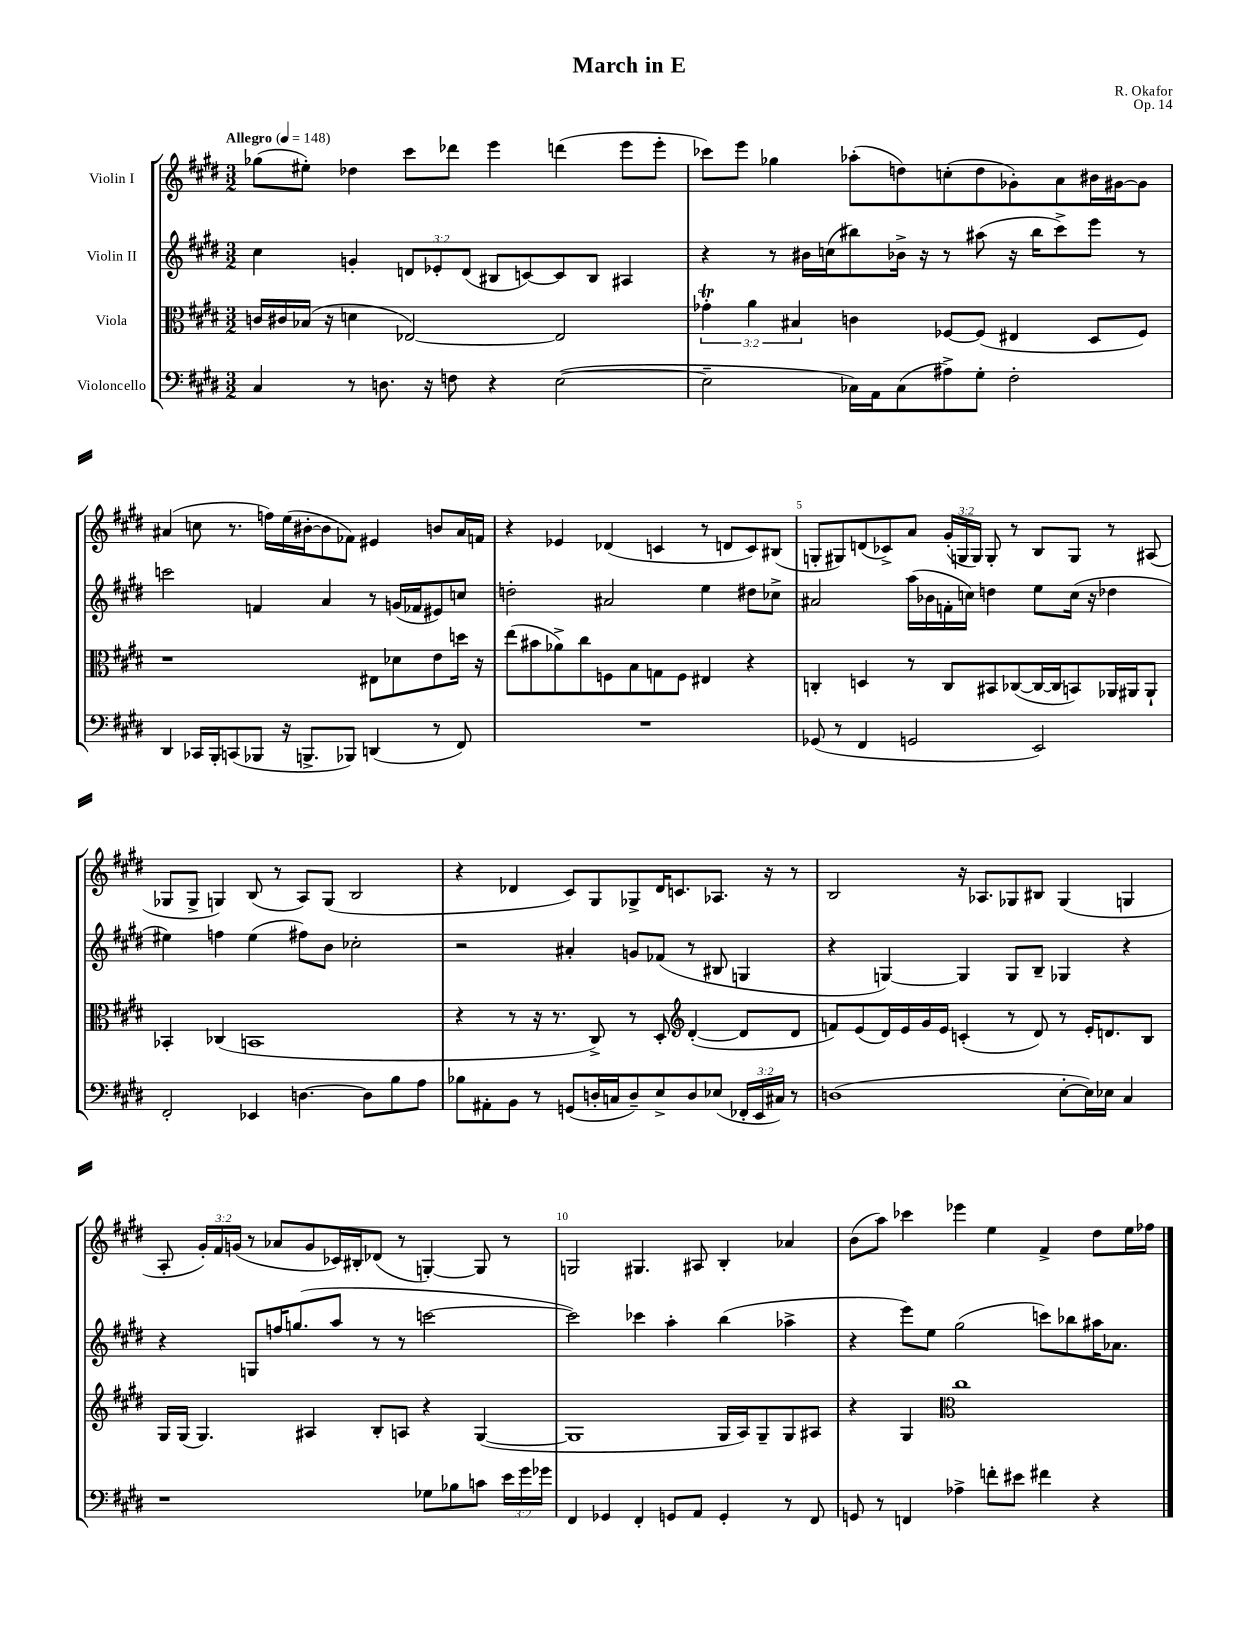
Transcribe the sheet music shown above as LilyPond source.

\header { title = "March in E" composer = "R. Okafor" opus = "Op. 14" }
<<
\new StaffGroup <<
\new Staff = "s0" \with { instrumentName = "Violin I" } {
    \clef treble \key e \major \numericTimeSignature \time 3/2 \override Staff.TupletNumber.text = #tuplet-number::calc-fraction-text \tempo "Allegro" 4 = 148
    \autoBeamOff ges''8[( eis''8]-.) des''4 cis'''8[ des'''8] e'''4 d'''4( e'''8[ e'''8]-. |
    ces'''8[) e'''8] ges''4 aes''8[-.( d''8) c''8-.( d''8 ges'8-.) a'8 bis'16 gis'16~ gis'8] |
    ais'4( c''8 r8. f''16[) e''16( bis'16~-. bis'8 fes'8]) eis'4 b'8[ ais'16 f'16] |
    r4 ees'4 des'4( c'4 r8 d'8[ c'8) bis8]( |
    g8[-. gis8) d'8( ces'8->) a'8] \tuplet 3/2 { gis'16[-.( g16 g16]) } g8-. r8 b8[ g8] r8 ais8( |
    ges8[ ges8]-> g4) b8( r8 a8[) g8]( b2 |
    r4 des'4 cis'8[) gis8 ges8-> des'16 c'8. aes8.] r16 r8 |
    b2 r16 aes8.[ ges8 bis8] ges4( g4 |
    a8-. \tuplet 3/2 { gis'16[-.) fis'16 g'16]( } r8 aes'8[ g'8 ces'16) bis16-. des'8]( r8 g4~-.) g8 r8 |
    g2 gis4. ais8 b4-. aes'4 |
    b'8[( a''8]) ces'''4 ees'''4 e''4 fis'4-> dis''8[ e''16 fes''16] \bar "|." |
}
\new Staff = "s1" \with { instrumentName = "Violin II" } {
    \clef treble \key e \major \numericTimeSignature \time 3/2 \override Staff.TupletNumber.text = #tuplet-number::calc-fraction-text
    \autoBeamOff cis''4 g'4-. \tuplet 3/2 { d'8[ ees'8-. d'8]( } bis8[ c'8~) c'8 bis8] ais4 |
    r4 r8 bis'16[ c''16( bis''8) bes'16]-> r16 r8 ais''8( r16 bis''16[ cis'''8->) e'''8] r8 |
    c'''2 f'4 a'4 r8 g'16[( fes'16 eis'8) c''8] |
    d''2-. ais'2 e''4 dis''8[ ces''8]-> |
    ais'2 a''16[( bes'16 f'16-. c''16]) d''4 e''8[ c''16]( r16 des''4 |
    eis''4) f''4 eis''4( fis''8[) b'8] ces''2-. |
    r2 ais'4-. g'8[ fes'8]( r8 bis8 g4 |
    r4 g4~) g4 g8[ b8]-- ges4 r4 |
    r4 g8[ f''16 g''8.( a''8] r8 r8 c'''2~ |
    c'''2) ces'''4 a''4-. b''4( aes''4-> |
    r4 e'''8[) e''8] gis''2( c'''8[) bes''8 ais''16 aes'8.] \bar "|." |
}
\new Staff = "s2" \with { instrumentName = "Viola" } {
    \clef alto \key e \major \numericTimeSignature \time 3/2 \override Staff.TupletNumber.text = #tuplet-number::calc-fraction-text
    \autoBeamOff c'16[ cis'16 bes16]( r16 d'4 ees2~) ees2 |
    \tuplet 3/2 { ges'4-.\trill a'4 bis4 } c'4 fes8[~ fes8]( eis4 dis8[ fes8]) |
    r1 eis8[ des'8 e'8 d''16] r16 |
    e''8[( bis'8 aes'8->) cis''8 f8 b8 g8 f8] eis4 r4 |
    c4-. d4 r8 c8[ bis,8 ces8~( ces16~ ces16 b,8) aes,16 ais,16 ais,8]-! |
    bes,4-. ces4( b,1 |
    r4 r8 r16 r8. cis8->) r8 dis8-. \clef treble dis'4~-.( dis'8[ dis'8] |
    f'8[) e'8( dis'16) e'16 gis'16 e'16] c'4-.( r8 dis'8) r8 e'16[-. d'8. b8] |
    gis16[ gis16]( gis4.) ais4 b8[-. a8] r4 gis4~( |
    gis1 gis16[ a16) gis8-- gis8 ais8] |
    r4 gis4 \clef alto cis''1 \bar "|." |
}
\new Staff = "s3" \with { instrumentName = "Violoncello" } {
    \clef bass \key e \major \numericTimeSignature \time 3/2 \override Staff.TupletNumber.text = #tuplet-number::calc-fraction-text
    \autoBeamOff cis4 r8 d8. r16 f8 r4 e2~( |
    e2-- ces16[) a,16 ces8( ais8->) gis8]-. fis2-. |
    dis,4 ces,16[ b,,16-. c,8( bes,,8] r16 b,,8.[-> bes,,8]) d,4( r8 fis,8) |
    R1. |
    ges,8( r8 fis,4 g,2 e,2) |
    fis,2-. ees,4 d4.~ d8[ b8 a8] |
    bes8[ ais,8-. b,8] r8 g,8[( d16-. c16 d8--) e8-> d8 ees8]( \tuplet 3/2 { fes,16[-. e,16 cis16]) } r8 |
    d1( e8[~-. e16) ees16] cis4 |
    r1 ges8[ bes8 c'8] \tuplet 3/2 { e'16[ gis'16 ges'16] } |
    fis,4 ges,4 fis,4-. g,8[ a,8] g,4-. r8 fis,8 |
    g,8 r8 f,4 aes4-> f'8[-. eis'8] fis'4 r4 \bar "|." |
}
>>
>>
\layout { \context { \Score \override BarNumber.break-visibility = ##(#f #t #t) barNumberVisibility = #(every-nth-bar-number-visible 5) } }
